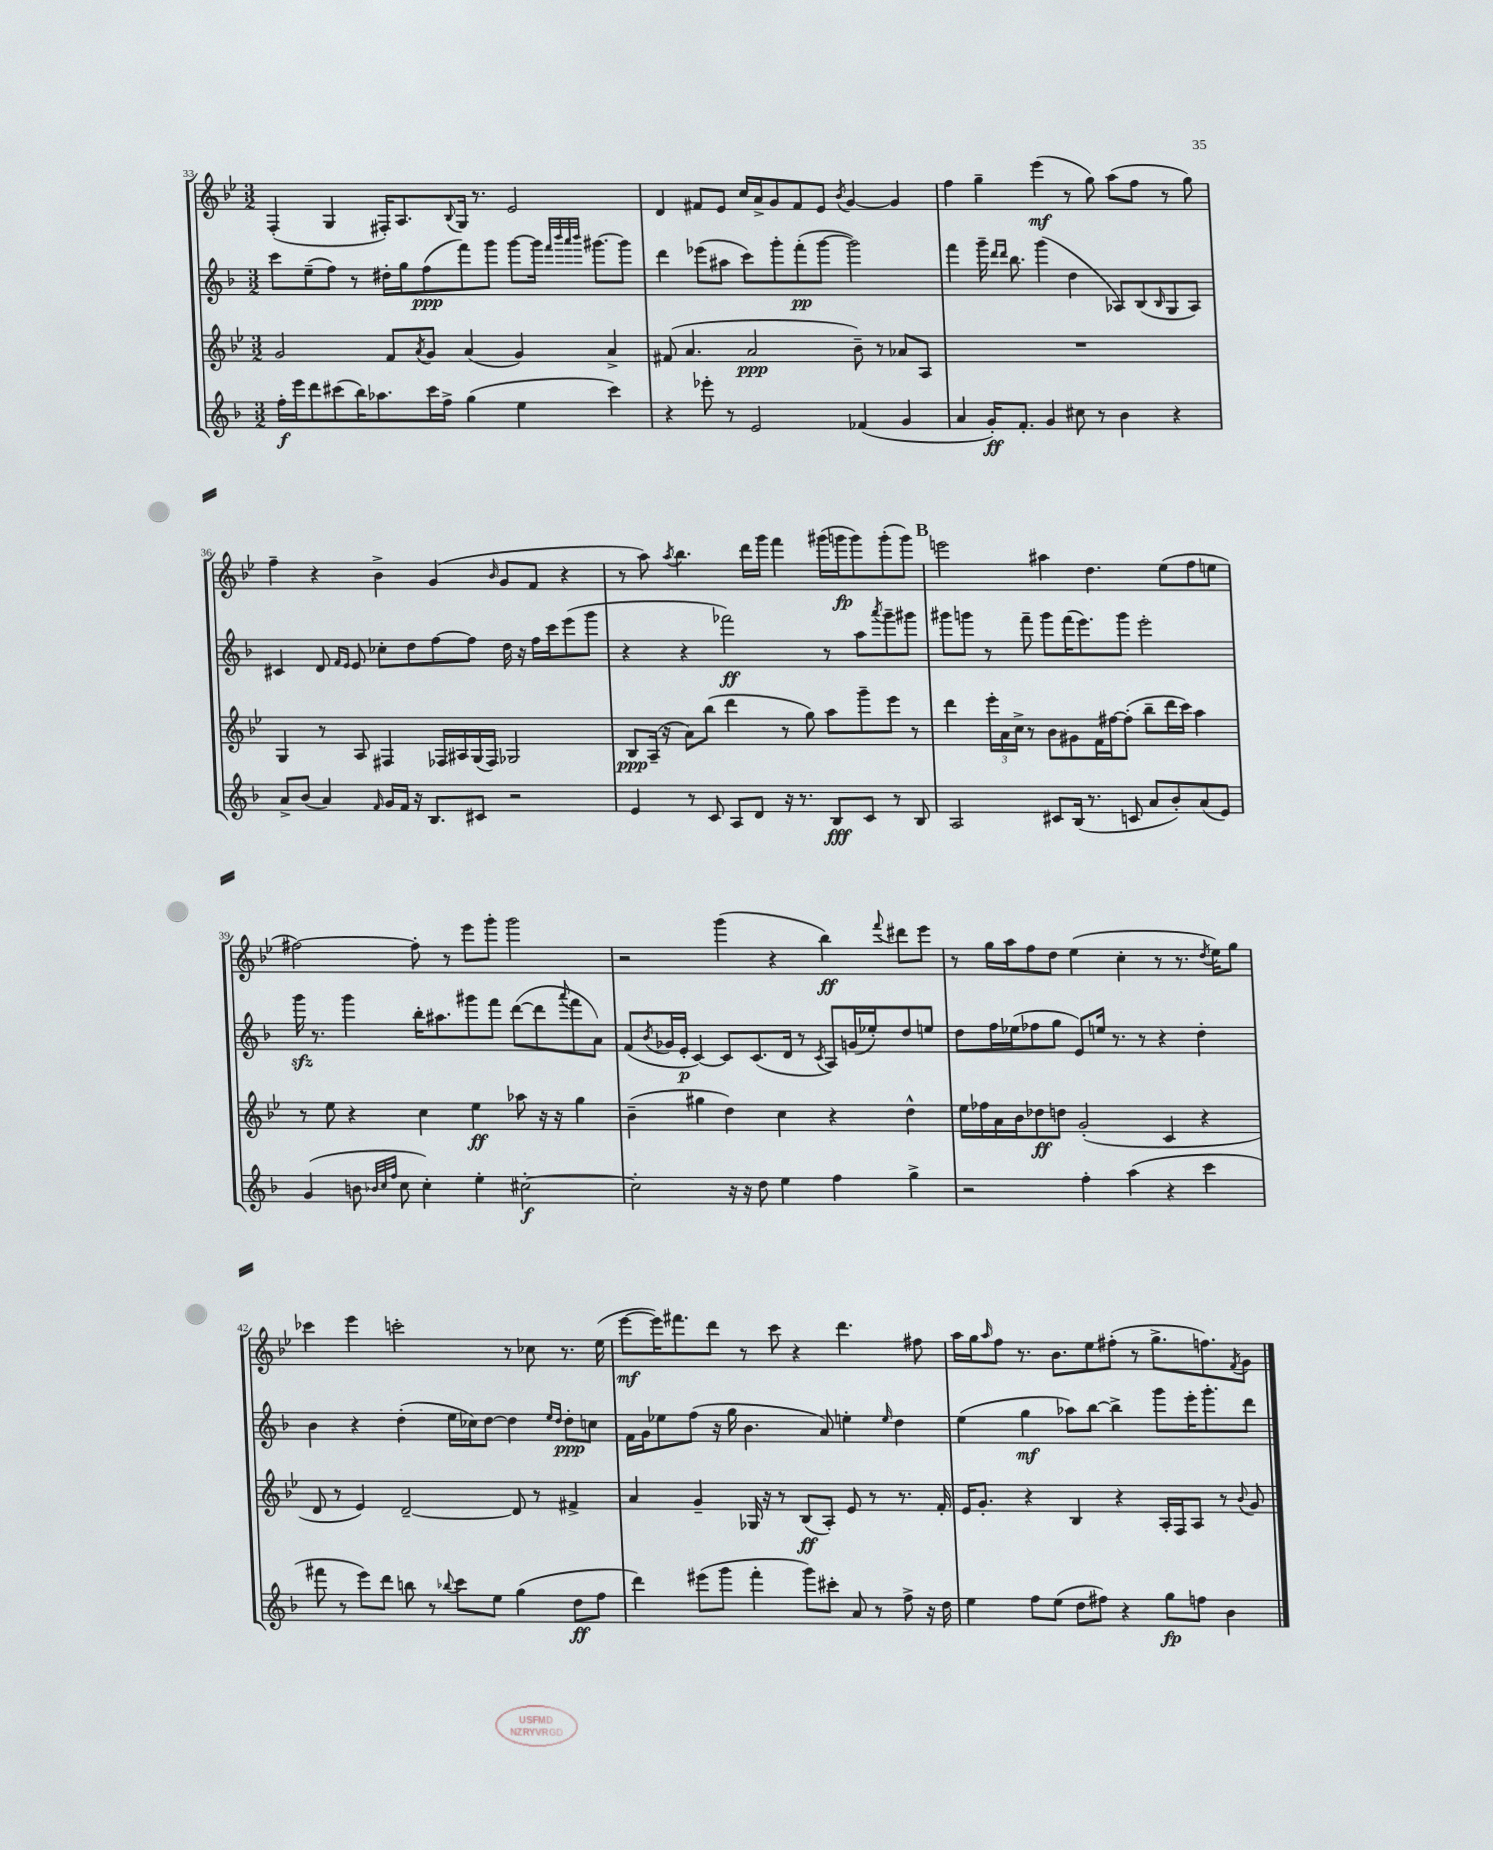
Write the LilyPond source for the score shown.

<<
\new StaffGroup <<
\new Staff = "s0" {
    \clef treble \key bes \major \numericTimeSignature \time 3/2
    f4-.( g4 fis16-.) a8. \appoggiatura { bes8 } g16 r8. ees'2 |
    d'4 fis'8 ees'8 c''16 a'16-> g'8 fis'8 ees'8 \acciaccatura { bes'8 } g'4~ g'4 |
    f''4 g''4-- ees'''4\mf( r8 g''8) a''8( f''8 r8 g''8) |
    f''4-- r4 bes'4-> g'4( \grace { bes'16 } g'8 f'8 r4 |
    r8 a''8) \acciaccatura { a''8 } bes''4. d'''16 g'''16 f'''4 gis'''16( g'''16\fp g'''8) g'''8-.( g'''8) |
    \mark \markup { \bold "B" } e'''2 ais''4 d''4. ees''8( f''8 e''8 |
    fis''2~) fis''8-. r8 ees'''8 g'''8-. g'''2 |
    r2 g'''4( r4 bes''4\ff) \appoggiatura { f'''8 } dis'''8 ees'''8 |
    r8 g''16 a''16 f''8 d''8 ees''4( c''4-. r8 r8. \acciaccatura { d''8 } ees''16) g''8 |
    ces'''4 ees'''4 c'''2-. r8 ces''8 r8. ees''16( |
    ees'''8~\mf ees'''16) fis'''8. d'''8 r8 c'''8 r4 d'''4. fis''8 |
    a''16 g''16 \grace { a''16 } f''8 r8. bes'8. ees''8 fis''8-.( r8 g''8.-> f''8.) \acciaccatura { f'8 } g'8 \bar "|." |
}
\new Staff = "s1" {
    \clef treble \key f \major \numericTimeSignature \time 3/2
    c'''8 e''8--( f''8) r8 dis''16-. g''16 f''8\ppp( f'''8) g'''8 g'''8~ g'''16 \grace { f'''32 bes'''32 a'''32 bes'''32 } gis'''8.~ gis'''8 |
    d'''4 ees'''8( ais''8 c'''8) g'''8-. f'''8-.\pp( g'''8~ g'''2) |
    f'''4 g'''16-- \grace { d'''16 d'''16 } bes''8. g'''4( d''4 aes8) bes8( \grace { bes16 } g8 aes8) |
    cis'4 d'8 \grace { f'16 e'16 } e'8 ces''8-. d''8 f''8~ f''8 d''16 r16 f''16 c'''16 e'''8( g'''8 |
    r4 r4 fes'''2\ff) r8 a''8 \acciaccatura { a'''8 } g'''8-- gis'''8 |
    \mark \markup { \bold "B" } gis'''8 g'''8 r8 f'''8-- g'''8 f'''16( e'''8.) g'''8 e'''2-. |
    g'''16\sfz r8. g'''4 bes''16-. ais''8. gis'''8 f'''8 d'''8~( d'''8 \appoggiatura { a'''8 } f'''8 a'8) |
    f'8( \acciaccatura { bes'8 } ges'16 e'16-.\p c'4~) c'8 c'8.( d'16 r8 \acciaccatura { c'8 } a8) g'16( ees''16-.) d''8 e''8 |
    d''8 f''16 ees''16( fes''8 g''8 e'8) e''16 r8. r8 r4 d''4-. |
    bes'4 r4 d''4-.( e''16 ces''16) d''8~ d''4 \grace { e''16 d''16 } d''8-.\ppp c''8 |
    f'16 g'16 ees''8 f''8( r16 g''16 bes'4. a'8) e''4-. \grace { e''16 } d''4 |
    e''4( g''4\mf aes''8) bes''8~ bes''4-> g'''8 e'''16-. g'''8.-. d'''8 \bar "|." |
}
\new Staff = "s2" {
    \clef treble \key bes \major \numericTimeSignature \time 3/2
    g'2 f'8 \acciaccatura { a'8 } g'8 a'4( g'4) a'4-> |
    fis'8( a'4. a'2\ppp bes'8--) r8 aes'8 a8 |
    R1. |
    g4 r8 a8 fis4 fes16 ais16 g16( fes16) ges2 |
    bes8\ppp a16--( r16 a'8) bes''8( d'''4 r8 g''8) a''8 g'''8-- ees'''8 r8 |
    \mark \markup { \bold "B" } d'''4 \tuplet 3/2 { ees'''16-. a'16 c''16-> } r8 bes'8 gis'8 f'16 fis''16~ fis''8-.( bes''8-- d'''16 c'''16) a''4 |
    r8 ees''8 r4 c''4 ees''4\ff aes''8 r16 r16 g''4 |
    bes'4--( gis''4 d''4) c''4 r4 d''4-^ |
    ees''16 fes''16 a'16 bes'16 des''8\ff d''8 g'2-.( c'4 r4 |
    d'8 r8 ees'4) d'2~-- d'8 r8 fis'4-> |
    a'4 g'4-- ges16 r16 r8 bes8\ff( a8-.) ees'8 r8 r8. f'16-. |
    ees'16 g'8.-. r4 bes4 r4 a16-. f16 a8 r8 \appoggiatura { bes'8 } g'8 \bar "|." |
}
\new Staff = "s3" {
    \clef treble \key f \major \numericTimeSignature \time 3/2
    f''16-.\f e'''16 d'''8 cis'''8( bes''16) aes''8. cis'''16 f''16-> g''4( e''4 cis'''4) |
    r4 ees'''8-. r8 e'2 fes'4( g'4 |
    a'4 g'16-.\ff) f'8.-. g'4 cis''8 r8 bes'4 r4 |
    a'8-> bes'8( a'4) \grace { f'16 } g'16 f'16 r16 bes8. cis'8 r2 |
    e'4 r8 c'8 a8 d'8 r16 r8. bes8\fff c'8 r8 bes8 |
    \mark \markup { \bold "B" } a2 cis'8 bes16( r8. c'8 a'8 bes'8-.) a'8( e'8) |
    g'4( b'8 \grace { bes'32 c''32 f''32 } c''8 c''4-.) e''4-. cis''2~-.\f |
    cis''2-. r16 r16 d''8 e''4 f''4 g''4-> |
    r2 f''4-. a''4( r4 c'''4 |
    fis'''8 r8 e'''8) d'''8 b''8 r8 \appoggiatura { bes''8 } c'''8 e''8 g''4( d''8\ff f''8 |
    d'''4) eis'''8( g'''8 f'''4-. g'''8) cis'''8-. a'8 r8 f''8-> r16 d''16 |
    e''4 f''8 e''8( d''8 fis''8) r4 g''8\fp f''8 bes'4 \bar "|." |
}
>>
>>
\layout { \context { \Score currentBarNumber = #33 } }
